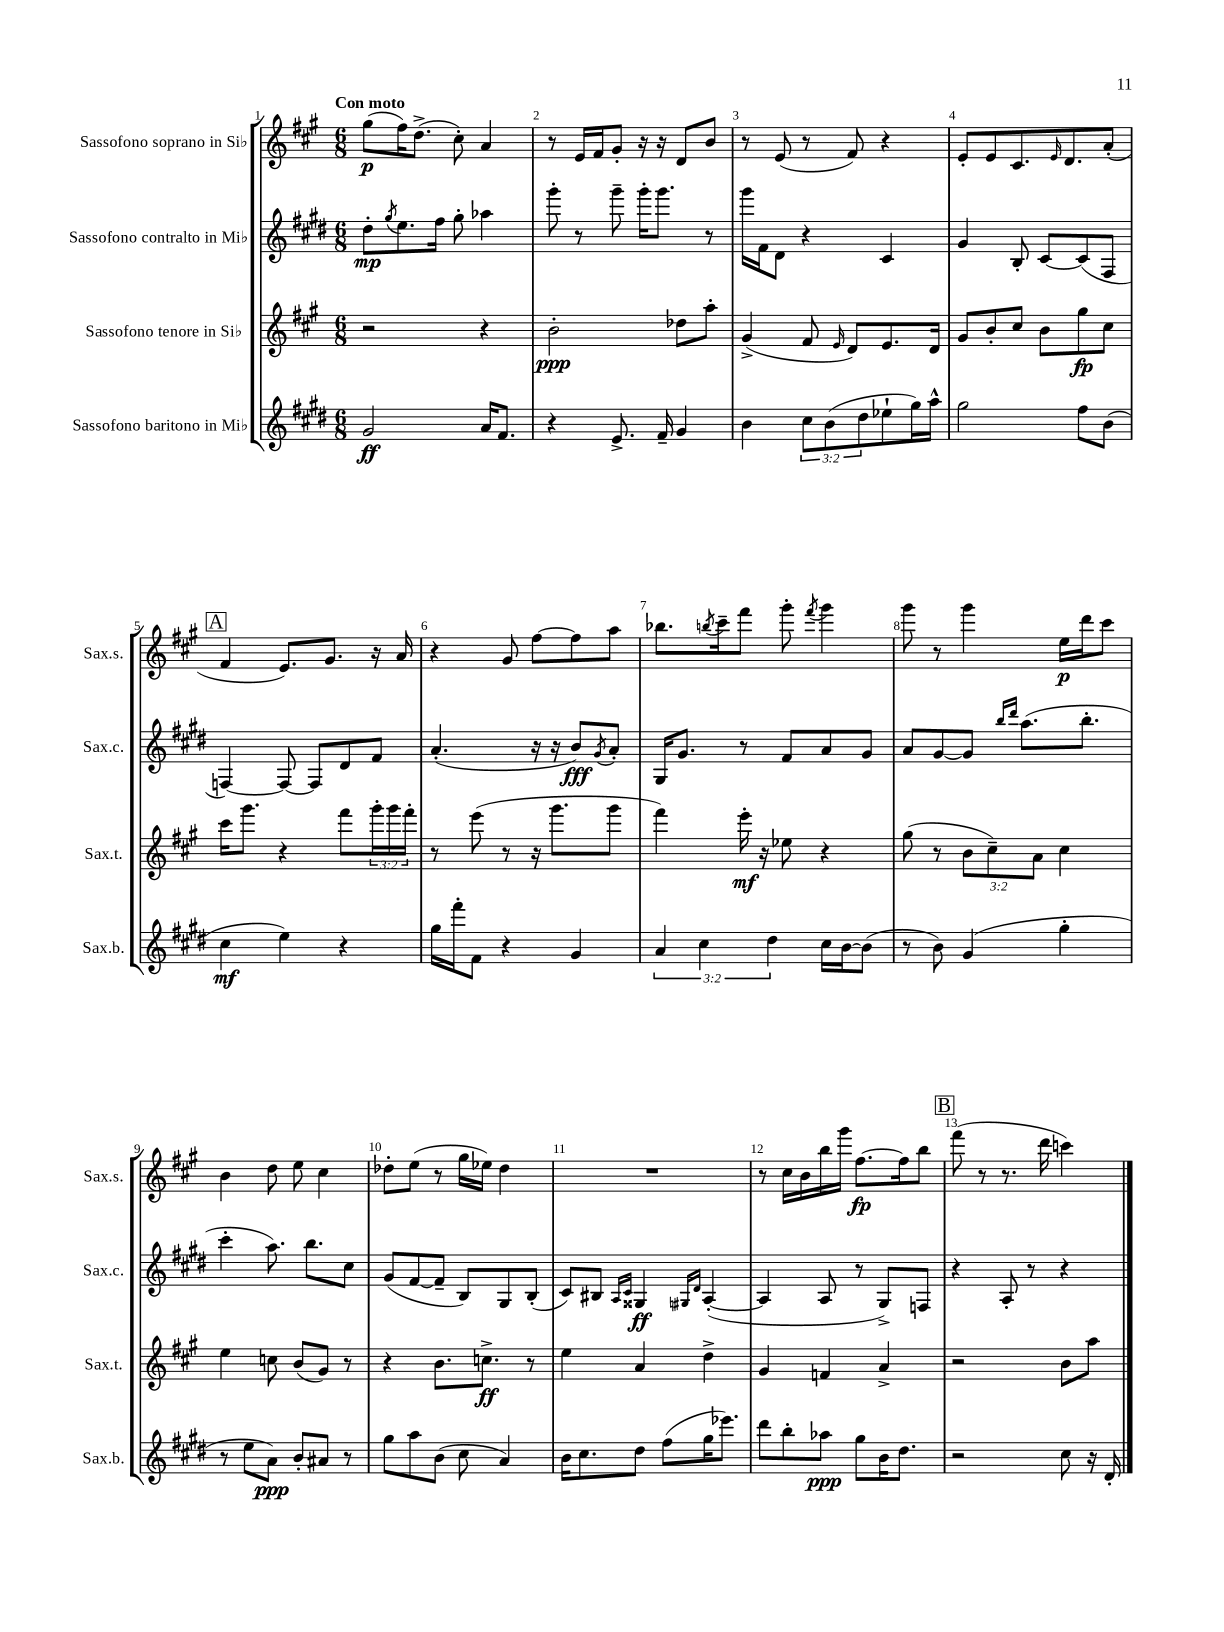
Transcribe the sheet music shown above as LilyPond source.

<<
\new StaffGroup <<
\new Staff = "s0" \with { instrumentName = "Sassofono soprano in Sib" shortInstrumentName = "Sax.s." } {
    \clef treble \key a \major \numericTimeSignature \time 6/8 \tempo "Con moto"
    gis''8\p( fis''16) d''8.->( cis''8-.) a'4 |
    r8 e'16 fis'16 gis'8-. r16 r16 d'8 b'8 |
    r8 e'8( r8 fis'8) r4 |
    e'8-. e'8 cis'8. \grace { e'16 } d'8. a'8-.( |
    \mark \markup { \box "A" } fis'4 e'8.) gis'8. r16 a'16 |
    r4 gis'8 fis''8~ fis''8 a''8 |
    bes''8. \acciaccatura { b''8 } cis'''16-- fis'''8 gis'''8-. \acciaccatura { fis'''8 } gis'''4 |
    gis'''8 r8 gis'''4 e''16\p d'''16 cis'''8 |
    b'4 d''8 e''8 cis''4 |
    des''8-. e''8( r8 gis''16 ees''16) des''4 |
    R2. |
    r8 cis''16 b'16 b''16 gis'''16 fis''8.~\fp fis''16 b''8 |
    \mark \markup { \box "B" } fis'''8( r8 r8. d'''16 c'''4) \bar "|." |
}
\new Staff = "s1" \with { instrumentName = "Sassofono contralto in Mib" shortInstrumentName = "Sax.c." } {
    \clef treble \key e \major \numericTimeSignature \time 6/8
    dis''8-.\mp \acciaccatura { gis''8 } e''8. fis''16 gis''8-. aes''4 |
    gis'''8-. r8 gis'''8-- gis'''16-. gis'''8. r8 |
    gis'''16 fis'16 dis'8 r4 cis'4 |
    gis'4 b8-. cis'8~ cis'8( fis8 |
    \mark \markup { \box "A" } f4~) f8~ f8 dis'8 fis'8 |
    a'4.-.( r16 r16 b'8\fff) \acciaccatura { gis'8 } a'8-. |
    gis16 gis'8. r8 fis'8 a'8 gis'8 |
    a'8 gis'8~ gis'8 \grace { b''16 dis'''16 } a''8.( b''8.-. |
    cis'''4-. a''8.) b''8. cis''8 |
    gis'8( fis'8~ fis'8-- b8) gis8 b8-.( |
    cis'8) bis8 \grace { a16 cis'16 } gisis4\ff \grace { gis16 dis'16 } a4~-.( |
    a4 a8 r8 gis8->) f8 |
    \mark \markup { \box "B" } r4 a8-. r8 r4 \bar "|." |
}
\new Staff = "s2" \with { instrumentName = "Sassofono tenore in Sib" shortInstrumentName = "Sax.t." } {
    \clef treble \key a \major \numericTimeSignature \time 6/8 \override Staff.TupletNumber.text = #tuplet-number::calc-fraction-text
    r2 r4 |
    b'2-.\ppp des''8 a''8-. |
    gis'4->( fis'8 \grace { e'16 } d'8) e'8. d'16 |
    gis'8 b'8-. cis''8 b'8 gis''8\fp cis''8 |
    \mark \markup { \box "A" } cis'''16 gis'''8. r4 fis'''8 \tuplet 3/2 { gis'''16-. gis'''16 fis'''16-. } |
    r8 e'''8( r8 r16 gis'''8. gis'''8 |
    fis'''4) e'''16-.\mf r16 ees''8 r4 |
    gis''8( r8 \tuplet 3/2 { b'8 cis''8--) a'8 } cis''4 |
    e''4 c''8 b'8( gis'8) r8 |
    r4 b'8. c''8.->\ff r8 |
    e''4 a'4 d''4-> |
    gis'4 f'4 a'4-> |
    \mark \markup { \box "B" } r2 b'8 a''8 \bar "|." |
}
\new Staff = "s3" \with { instrumentName = "Sassofono baritono in Mib" shortInstrumentName = "Sax.b." } {
    \clef treble \key e \major \numericTimeSignature \time 6/8 \override Staff.TupletNumber.text = #tuplet-number::calc-fraction-text
    gis'2\ff a'16 fis'8. |
    r4 e'8.-> fis'16-- gis'4 |
    b'4 \tuplet 3/2 { cis''8 b'8( dis''8 } ees''8-! gis''16) a''16-^ |
    gis''2 fis''8 b'8( |
    \mark \markup { \box "A" } cis''4\mf e''4) r4 |
    gis''16 fis'''16-. fis'8 r4 gis'4 |
    \tuplet 3/2 { a'4 cis''4 dis''4 } cis''16 b'16~ b'8( |
    r8 b'8) gis'4( gis''4-. |
    r8 e''8 a'8\ppp) b'8-. ais'8 r8 |
    gis''8 a''8 b'8( cis''8 a'4) |
    b'16 cis''8. dis''8 fis''8( gis''16 ees'''8.) |
    dis'''8 b''8-. aes''8\ppp gis''8 b'16 dis''8. |
    \mark \markup { \box "B" } r2 cis''8 r16 dis'16-. \bar "|." |
}
>>
>>
\layout { \context { \Score \override BarNumber.break-visibility = ##(#f #t #t) barNumberVisibility = #all-bar-numbers-visible } }
